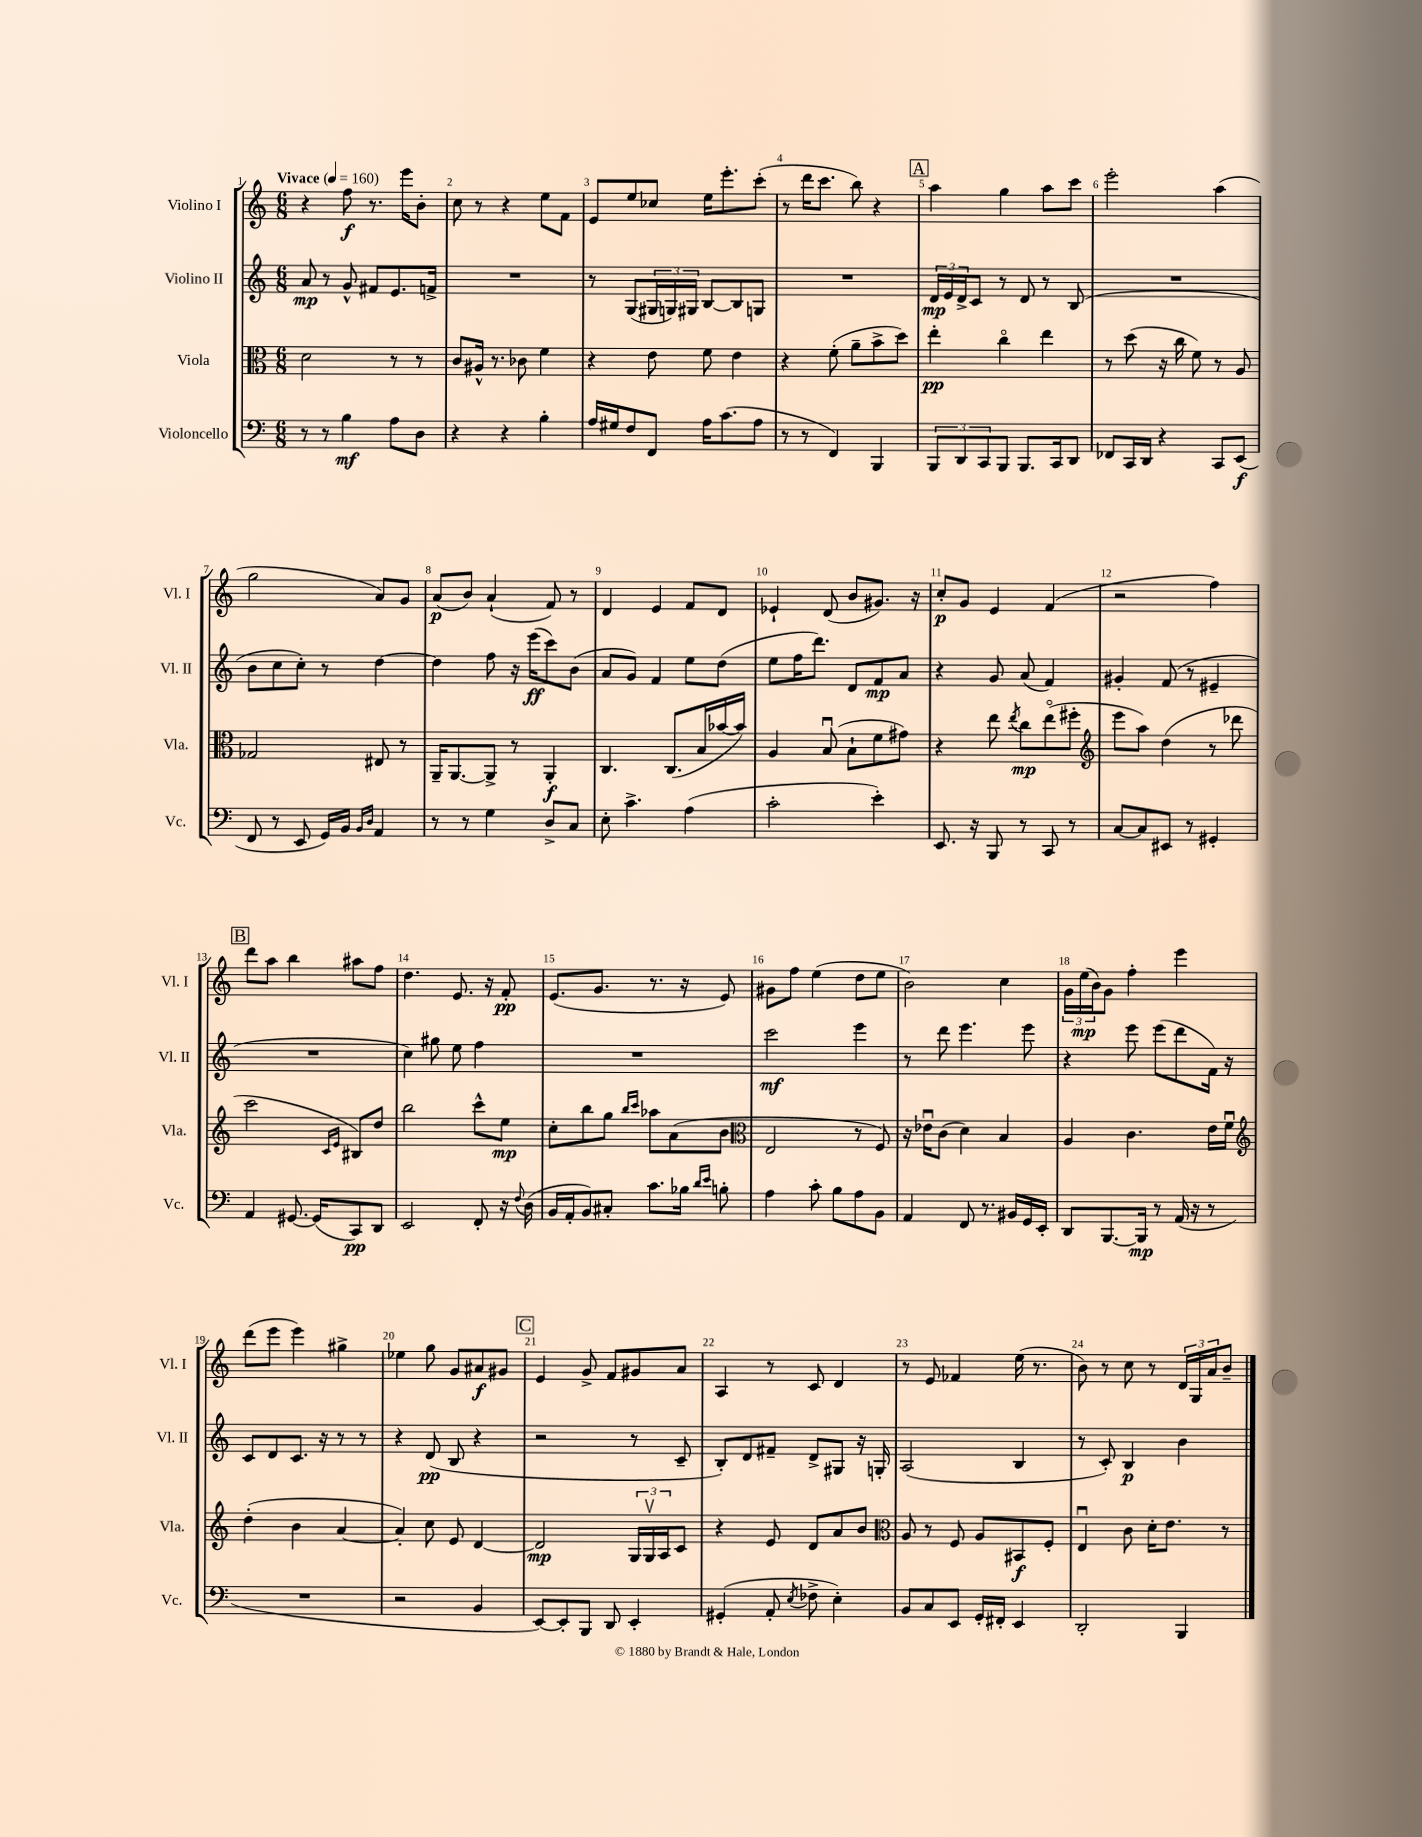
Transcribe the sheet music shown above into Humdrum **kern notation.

**kern	**kern	**kern	**kern
*staff4	*staff3	*staff2	*staff1
*clefF4	*clefC3	*clefG2	*clefG2
*k[]	*k[]	*k[]	*k[]
*M6/8	*M6/8	*M6/8	*M6/8
*MM160	*MM160	*MM160	*MM160
8r	2d\	8a/	4r
8r	.	8r	.
4B\	.	8g^^/	8ff\
.	.	8f#/L	8.r
8A\L	8r	8.e/	.
.	.	.	16eee\LK
8D\J	8r	.	8b'\J
.	.	16f^/Jk	.
=	=	=	=
4r	8c/L	2.r	8cc\
.	16A#^^/Jk	.	8r
.	8.r	.	.
4r	.	.	4r
.	8c-\	.	.
4B'\	4f\	.	8ee\L
.	.	.	8f\J
=	=	=	=
16A/LL	4r	8r	8e/L
16G#/J	.	.	.
8F/	.	(8G/L	8ee/
8FF/J	8e\	24G#/L	8cc-/J
.	.	24G/)	.
.	.	24G#/JJ	.
16A\LK	8f\	[8B/L	16ee\LK
(8.c\	.	.	8.eee'\
.	4e\	8B/]	.
8A\J	.	8G/J	(8ccc'\J
=	=	=	=
8r	4r	2.r	8r
8r	.	.	16ddd\LK
.	.	.	8.ccc\J
4FF/)	(8f'\	.	.
.	8a~\L	.	8bb\)
4BBB/	8b^\	.	4r
.	8dd\J)	.	.
=	=	=	=
12BBB/L	4ee'\	24d/LL	4aa\
.	.	24e/	.
12DD/	.	24d^/J	.
.	.	8c/J	.
12CC/	.	.	.
8BBB/J	4cco\	8r	4gg\
8.BBB/L	.	8d/	.
.	4ee\	8r	8aa\L
16CC/k	.	.	.
8DD/J	.	(8B/	8ccc\J
=	=	=	=
8FF-/L	8r	2.r	2eee'\
16CC/L	(8dd\	.	.
16DD/JJ	.	.	.
4r	16r	.	.
.	16cc\	.	.
.	8f\)	.	.
8CC/L	8r	.	(4aa\
(8EE/J	8A/	.	.
=	=	=	=
8FF/	2G-/	8b\L	2gg\
8r	.	8cc\	.
8EE/	.	8cc'\J)	.
16GG/LL)	.	8r	.
16BB/JJ	.	.	.
16qqBB/LL	.	.	.
16qqD/JJ	.	.	.
4AA/	8E#/	[4dd\	8a/L)
.	8r	.	8g/J
=	=	=	=
8r	16AA~/LK	4dd\]	(8a/L
.	[8.AA/	.	.
8r	.	.	8b/J)
4G\	8AA^/]J	8ff\	(4a`/
.	8r	16r	.
.	.	(16eee\LK	.
8D^/L	4AA'/	8ccc\)	8f/)
8C/J	.	(8b\J	8r
=	=	=	=
8E'\	4.C/	8a/L	4d/
4.c^\	.	8g/J)	.
.	.	4f/	4e/
.	(8.C/L	.	.
(4A\	.	8ee\L	8f/L
.	16B/L	.	.
.	[16b-/	(8dd\J	8d/J
.	16b-/]JJ)	.	.
=	=	=	=
2c'\	4A/	8ee\L	4e-`/
.	.	16ff\K	.
.	.	8.ddd\J)	.
.	(8Bu/	.	(8d/
.	8B`\L	8d/L	8b/L
4e'\)	8f\	8f/	8.g#/J)
.	8g#\J)	8a/J	.
.	.	.	16r
=	=	=	=
8.EE/	4r	4r	8cc'/L
.	.	.	8g/J
16r	.	.	.
8BBB/	8ee\	8g/	4e/
.	8qee/	.	.
8r	8cc\L	(8a/	.
8CC/	(8eeo\	4f/)	(4f/
8r	8ff#'\J	.	.
=	=	=	=
*	*clefG2	*	*
[8C/L	8eee\L	4g#'/	2r
8C/]	8aa\J)	.	.
8EE#/J	(4dd\	(8f/	.
8r	.	8r	.
4GG#'/	8r	4e#~/	4ff\)
.	8ddd-\	.	.
=	=	=	=
4AA/	2ccc\	2.r	8ddd\L
.	.	.	8aa\J
[8.GG#/	.	.	4bb\
(16GG#/]LK	.	.	.
.	16qqc/LL	.	.
.	16qqe/JJ	.	.
8CC/)	8B#/L)	.	8aa#\L
8DD/J	8dd/J	.	8ff\J
=	=	=	=
2EE/	2bb\	4cc\)	4.dd\
.	.	8gg#\	.
.	.	8ee\	8.e/
8FF'/	8ccc^^\L	4ff\	.
.	.	.	16r
16r	8ee\J	.	8f'/
8qqF/	.	.	.
(16D\	.	.	.
=	=	=	=
16BB/LL	8cc'\L	2.r	(8.e/L
16AA'/J	.	.	.
8BB/)	8bb\	.	.
.	.	.	8.g/J
8C#'/J	8gg\J	.	.
.	16qqbb/LL	.	.
.	16qqccc/JJ	.	.
8.c\L	8aa-\L	.	8.r
.	(8a\	.	.
16B-\Jk	.	.	16r
16qqd/LL	.	.	.
16qqe/JJ	.	.	.
8B'\	8b\J	.	8e/)
=	=	=	=
*	*clefC3	*	*
4A\	2E/	2ccc\	8g#\L
.	.	.	8ff\J
8c'\	.	.	(4ee\
8B\L	.	.	.
8A\	8r	4eee\	8dd\L
8BB\J	8F/)	.	8ee\J
=	=	=	=
4AA/	16r	8r	2b\)
.	16e-u\LK	.	.
.	(8c\J	8ddd\	.
8FF/	4d\)	4.eee\	.
8.r	.	.	.
.	4B/	.	4cc\
16BB#/LL	.	.	.
16GG/	.	8eee\	.
16EE'/JJ	.	.	.
=	=	=	=
8DD/L	4A/	4r	24g\LL
.	.	.	(24ee\
.	.	.	24b\J)
[8.BBB/	.	.	8g\J
.	4.c\	8eee\	4ff'\
16BBB/]Jk	.	.	.
8r	.	(8eee\L	.
(16AA/	.	8ddd\	4eee\
16r	.	.	.
8r	16e\LL	16f\Jk)	.
.	16fu\JJ	16r	.
=	=	=	=
*	*clefG2	*	*
2.r	(4dd'\	8c/L	(8ddd\L
.	.	8d/	8eee\J
.	4b\	8.c/J	4eee\)
.	.	16r	.
.	[4a/	8r	4gg#^\
.	.	8r	.
=	=	=	=
2r	4a'/])	4r	4ee-\
.	8cc\	(8d/	8gg\
.	8e/	8B/	8g/L
4BB/	[4d/	4r	8a#/
.	.	.	8g#/J
=	=	=	=
[8EE/L)	2d/]	2r	4e/
8EE'/]	.	.	.
8BBB/J	.	.	8g^/
8DD/	.	.	8f/L
4EE'/	24G/LL	8r	8g#/
.	24Gv/	.	.
.	24A/J	.	.
.	8c/J	8c~/	8a/J
=	=	=	=
(4GG#'/	4r	8B'/L)	4A/
.	.	8d/	.
8AA'/	8e/	8f#~/J	8r
8qE/	.	.	.
8F-^\	8d/L	8d^/L	8c/
4E'\)	8a/	8G#/J	4d/
.	8b/J	16r	.
.	.	16G'/	.
=	=	=	=
*	*clefC3	*	*
8BB/L	8A/	(2A/	8r
8C/	8r	.	8e/
8EE/J	8F/	.	4f-/
16GG'/LL	8A/L	.	.
16FF#'/JJ	.	.	.
4EE/	8BB#/	4B/	(16ee\
.	.	.	8.r
.	8F'/J	.	.
=	=	=	=
2DD'/	4Eu/	8r	8b\)
.	.	8c'/)	8r
.	8c\	4B/	8cc\
.	16d'\LK	.	8r
.	8.e\J	.	.
4BBB/	.	4b\	24d/LL
.	.	.	24G/
.	.	.	24a/J
.	8r	.	8b~/J
==	==	==	==
*-	*-	*-	*-
